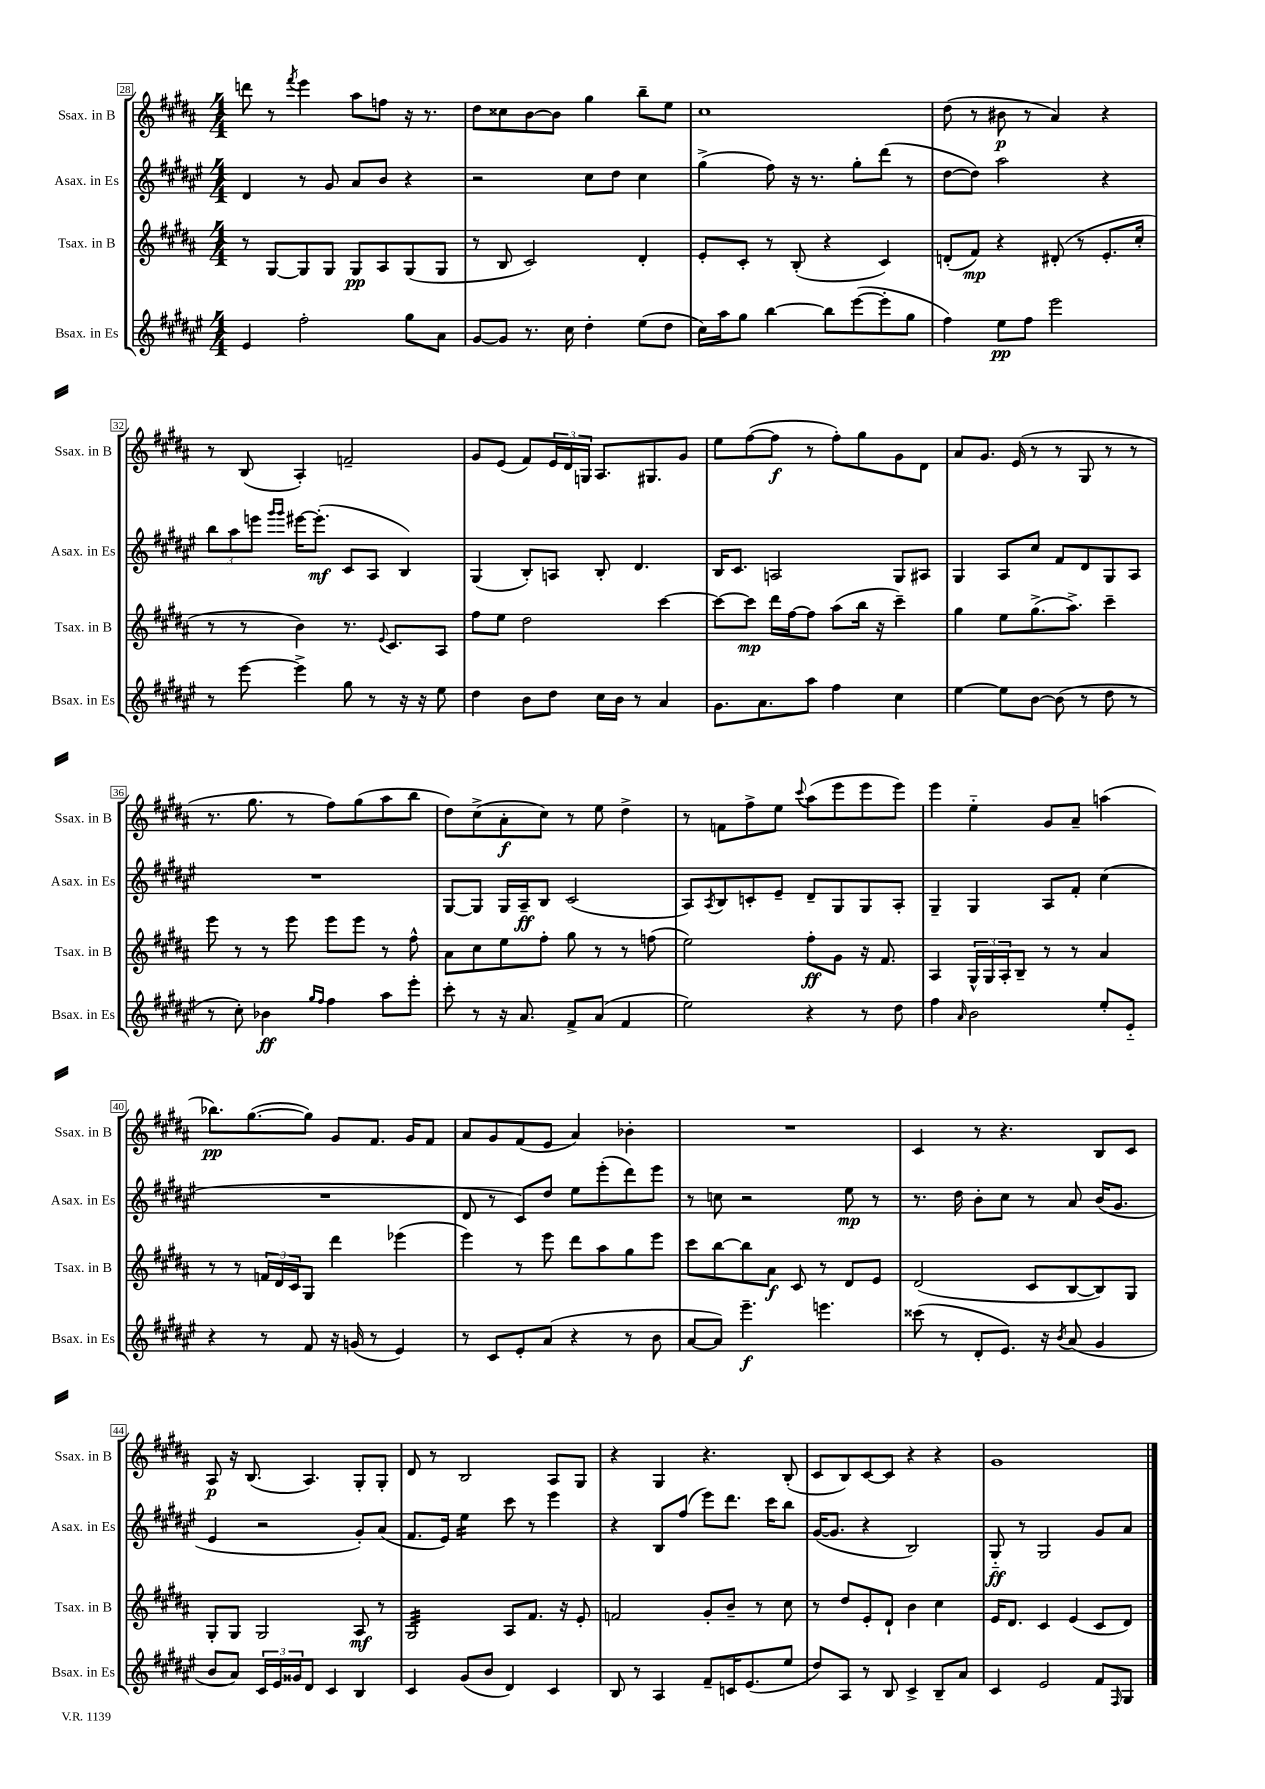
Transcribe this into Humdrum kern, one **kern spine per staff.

**kern	**kern	**kern	**kern
*staff4	*staff3	*staff2	*staff1
*clefG2	*clefG2	*clefG2	*clefG2
*k[f#c#g#d#a#e#]	*k[f#c#g#d#a#]	*k[f#c#g#d#a#e#]	*k[f#c#g#d#a#]
*M4/4	*M4/4	*M4/4	*M4/4
4e#	8r	4d#	8ddd
.	[8G#	.	8r
.	.	.	8qfff#
2ff#'	8G#]	8r	4eee
.	8G#	8g#	.
.	8G#	8a#	8aa#
.	8A#	8b	8ff
8gg#	(8G#	4r	16r
.	.	.	8.r
8a#	8G#	.	.
=	=	=	=
[8g#	8r	2r	8dd#
8g#]	8B	.	8cc##
8.r	2c#)	.	[8b
.	.	.	8b]
16cc#	.	.	.
4dd#'	.	8cc#	4gg#
.	.	8dd#	.
(8ee#	4d#'	4cc#	8bb~
8dd#	.	.	8ee
=	=	=	=
16cc#)	8e'	(4gg#^	1cc#
16aa#	.	.	.
8gg#	8c#'	.	.
[4bb	8r	8ff#)	.
.	(8B'	16r	.
.	.	8.r	.
8bb]	4r	.	.
([8eee#	.	8gg#'	.
8eee#']	4c#)	(8ddd#	.
8gg#	.	8r	.
=	=	=	=
4ff#)	(8d'	[8dd#	(8dd#
.	8f#)	8dd#])	8r
8ee#	4r	2aa#	8b#
8ff#	.	.	8r
2eee#	(8d#'	.	4a#)
.	8r	.	.
.	8.e'	4r	4r
.	16cc#'	.	.
=	=	=	=
8r	8r	12bb	8r
.	.	12aa#	.
[8eee#	8r	.	(8B
.	.	12eee	.
.	.	16qqggg#	.
.	.	16qqggg#	.
4eee#^]	4b)	[16eee#	4A#')
.	.	(8.eee#']	.
8gg#	8.r	8c#	2f~
8r	.	8A#	.
.	8qqe	.	.
.	8.c#	.	.
16r	.	4B)	.
16r	.	.	.
8ee#	8A#	.	.
=	=	=	=
4dd#	8ff#	(4G#	8g#
.	8ee	.	(8e
8b	2dd#	8B')	8f#)
8dd#	.	8A	24e
.	.	.	24d#
.	.	.	24G
16cc#	.	8B'	8.A#
16b	.	.	.
8r	.	4.d#	.
.	.	.	8.G#
4a#	[4ccc#	.	.
.	.	.	8g#
=	=	=	=
8.g#	8ccc#_	16B	8ee
.	.	8.c#	.
.	8ccc#]	.	([8ff#
8.a#	.	.	.
.	16ddd#	2A	8ff#]
.	[16ff#	.	.
8aa#	8ff#]	.	8r
4ff#	(8aa#	.	8ff#')
.	16bb	.	8gg#
.	16r	.	.
4cc#	4ccc#~)	8G#	8g#
.	.	8A#	8d#
=	=	=	=
[4ee#	4gg#	4G#	8a#
.	.	.	8.g#
8ee#]	8ee	8A#	.
.	.	.	(16e
[8b	(8.gg#^	8cc#	8r
(8b]	.	8f#	8r
.	8.aa#^)	.	.
8r	.	8d#	8G#
8dd#	4ccc#~	8G#	8r
8r	.	8A#	8r
=	=	=	=
8r	8eee	1r	8.r
8cc#')	8r	.	.
.	.	.	8.gg#
4b-	8r	.	.
.	8eee	.	8r
16qqgg#	.	.	.
16qqff#	.	.	.
4ff#	8eee	.	8ff#)
.	8eee	.	(8gg#
8aa#	8r	.	8aa#
8eee#'	8ff#^^	.	8bb
=	=	=	=
8ccc#'	8a#	[8G#	8dd#)
8r	8cc#	8G#]	(8cc#^
16r	8ee	16G#	8a#'
8.a#	.	16A#~	.
.	8ff#'	8B	8cc#)
8f#^	8gg#	(2c#	8r
(8a#	8r	.	8ee
4f#	8r	.	4dd#^
.	(8ff	.	.
=	=	=	=
2ee#)	2ee)	8A#)	8r
.	.	8qA#	.
.	.	8B	8f
.	.	8c'	8ff#^
.	.	8e#~	8ee
.	.	.	8qqccc#
4r	8ff#'	8d#~	(8aa#
.	8g#	8G#	8eee
8r	16r	8G#	8eee
.	8.f#	.	.
8dd#	.	8A#'	8eee)
=	=	=	=
4ff#	4A#	4G#~	4eee
16qqa#	.	.	.
2b	24G#^^	4G#	4ee'~
.	24G#	.	.
.	24A#'	.	.
.	8B~	.	.
.	8r	8A#	8g#
.	8r	8f#'	8a#~
8ee#'	4a#	(4cc#	(4aa
8e#'~	.	.	.
=	=	=	=
4r	8r	1r	8.bb-)
.	8r	.	.
.	.	.	([8.gg#
8r	24f	.	.
.	24d#	.	.
.	24c#	.	.
8f#	8G#	.	8gg#])
16r	4ddd#	.	8g#
(16g	.	.	.
8r	.	.	8.f#
4e#)	(4eee-	.	.
.	.	.	16g#
.	.	.	8f#
=	=	=	=
8r	4eee)	8d#	8a#
8c#	.	8r	8g#
8e#'	8r	8c#)	(8f#
(8a#	8eee	8dd#	8e
4r	8ddd#	8ee#	4a#)
.	8aa#	(8eee#'	.
8r	8gg#	8ddd#)	4b-'
8b	8eee	8eee#	.
=	=	=	=
[8a#	8ccc#	8r	1r
8a#])	[8bb	8cc	.
4.eee#~	8bb]	2r	.
.	8a#	.	.
.	8c#	.	.
4.eee	8r	.	.
.	8d#	8ee#	.
.	8e	8r	.
=	=	=	=
(8ccc##	(2d#	8.r	4c#
8r	.	.	.
.	.	16dd#	.
8d#'	.	8b'	8r
8.e#)	.	8cc#	4.r
.	8c#	8r	.
16r	.	.	.
8qb	.	.	.
(8a#	[8B	8a#	.
4g#	8B])	(16b	8B
.	.	8.g#	.
.	8G#	.	8c#
=	=	=	=
8b	8G#'	4e#	8A#
8a#)	8G#	.	16r
.	.	.	(8.B
24c#	2G#	2r	.
24e#	.	.	.
24g##	.	.	.
8d#	.	.	4.A#)
4c#	.	.	.
4B	8A#	8g#')	8G#'
.	8r	(8a#	8G#'
=	=	=	=
4c#	2G#	8.f#	8d#
.	.	.	8r
.	.	16e#)	.
(8g#	.	4ee#	2B
8b	.	.	.
4d#)	8A#	8ccc#	.
.	8.f#	8r	.
4c#	.	4eee#	8A#
.	16r	.	.
.	8e'	.	8G#
=	=	=	=
8B	2f	4r	4r
8r	.	.	.
4A#	.	8B	4G#
.	.	(8ff#	.
8f#~	8g#'	8eee#)	4.r
16c	8b~	8.ddd#	.
(8.e#	.	.	.
.	8r	.	.
.	.	16ccc#	.
8ee#	8cc#	8bb	(8B'
=	=	=	=
8dd#)	8r	([16g#	8c#
.	.	8.g#]	.
8A#	8dd#	.	8B)
8r	8e'	4r	[8c#
8B	8d#`	.	8c#]
4c#^	4b	2B)	4r
8B~	4cc#	.	4r
8a#	.	.	.
=	=	=	=
4c#	16e	8G#'~	1g#
.	8.d#	.	.
.	.	8r	.
2e#	4c#	2G#	.
.	(4e	.	.
8f#	8c#	8g#	.
16qqF#	.	.	.
8G#	8d#)	8a#	.
==	==	==	==
*-	*-	*-	*-
